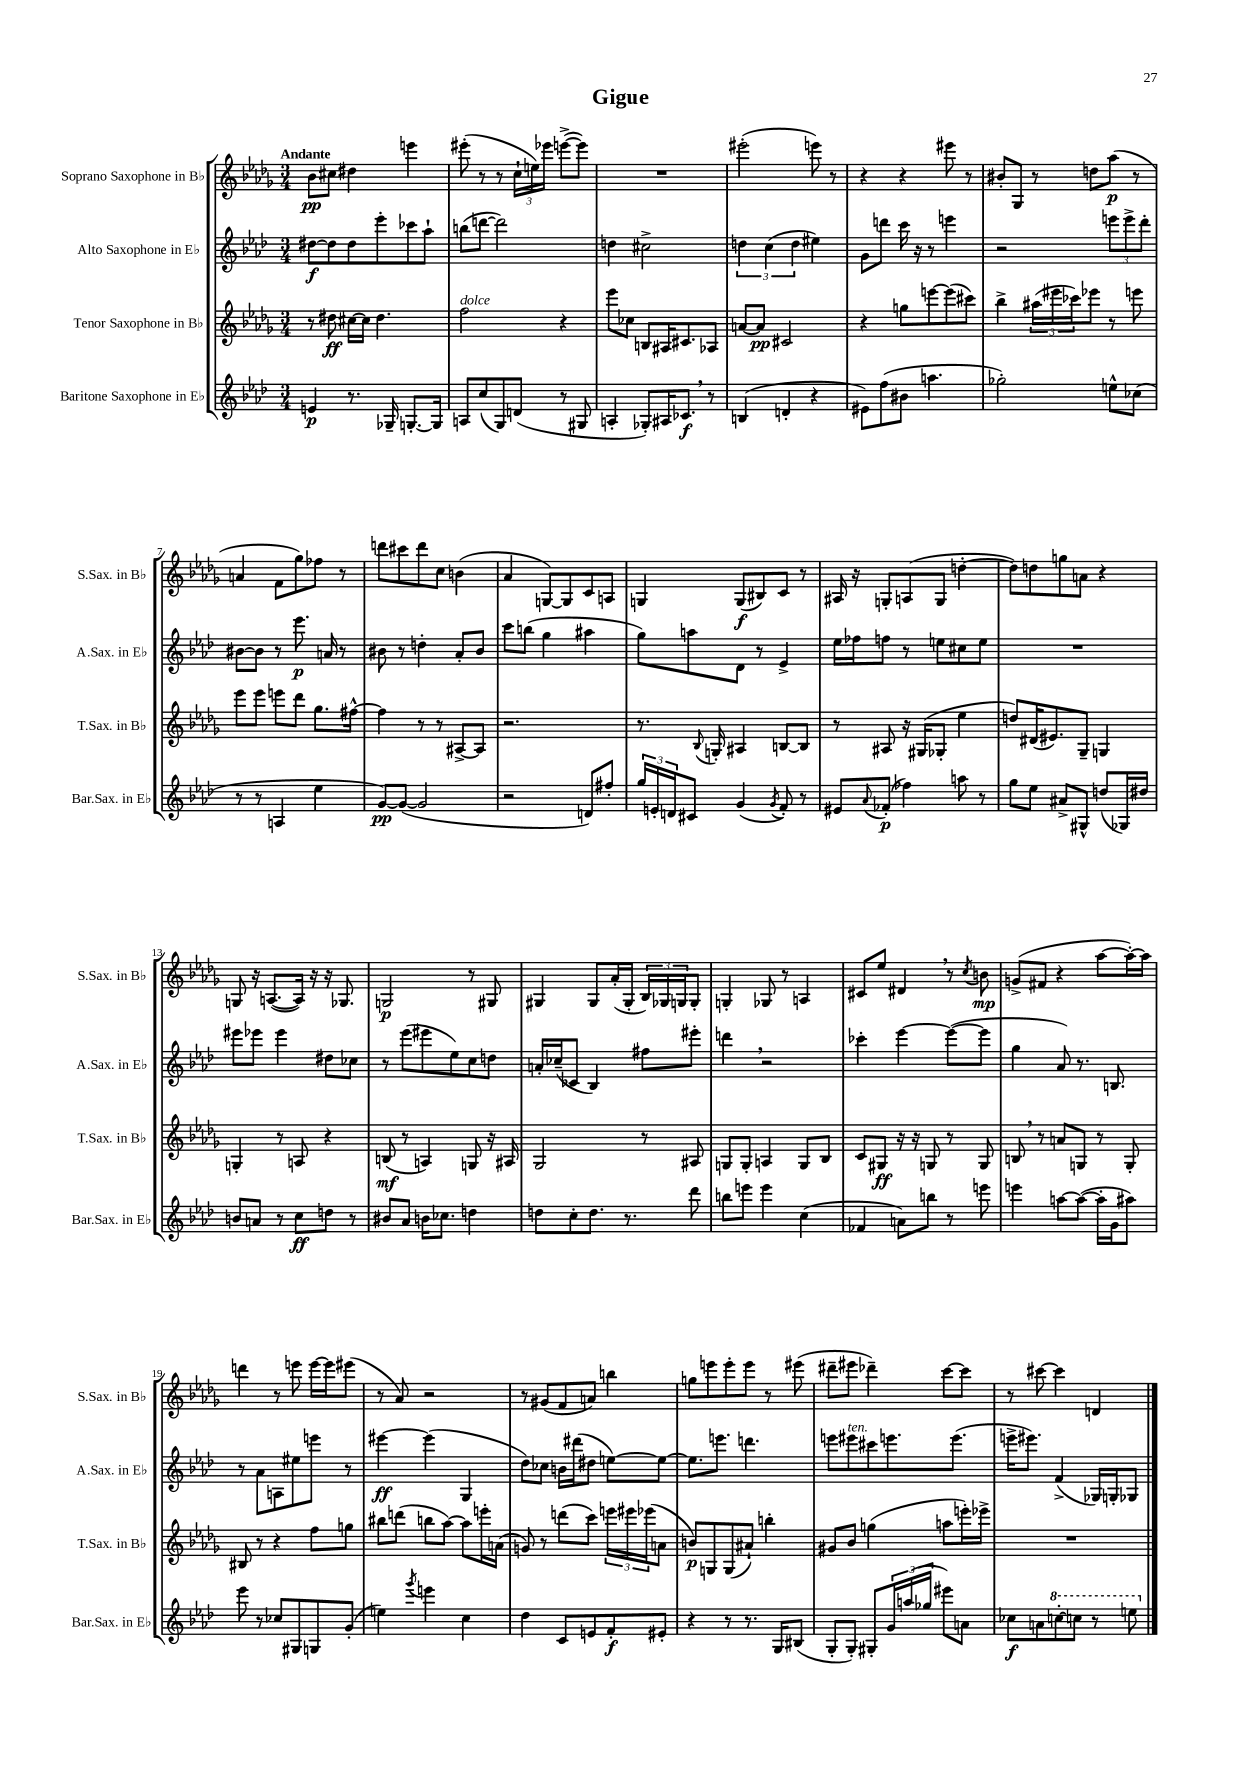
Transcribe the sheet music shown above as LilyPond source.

\header { title = "Gigue" }
<<
\new StaffGroup <<
\new Staff = "s0" \with { instrumentName = "Soprano Saxophone in Bb" shortInstrumentName = "S.Sax. in Bb" } {
    \clef treble \key des \major \numericTimeSignature \time 3/4 \tempo "Andante"
    bes'8\pp cis''8 dis''4 e'''4 |
    eis'''8-.( r8 r8 \tuplet 3/2 { c''16-! e''16) ees'''16 } e'''8~->( e'''8) |
    R2. |
    eis'''2-.( e'''8) r8 |
    r4 r4 eis'''8 r8 |
    bis'8-. ges8 r8 d''8 aes''8\p( r8 |
    a'4 f'8 ges''8) fes''8 r8 |
    d'''8 cis'''8 d'''8 c''8 b'4( |
    aes'4 g8~) g8 c'8 a8 |
    g4 g8\f( bis8) c'8 r8 |
    ais16 r16 g8-. a8( g8 d''4~-. |
    d''8) d''8 g''8 a'8 r4 |
    g8 r16 a8.~( a16) r16 r16 ges8. |
    g2\p r8 gis8 |
    gis4 gis8 aes'16-.( gis16-. \tuplet 3/2 { bes16) ges16 g16 } g8-. |
    g4-. ges8 r8 a4 |
    cis'8 ees''8 dis'4 \breathe r8 \acciaccatura { c''8 } b'8\mp |
    g'8->( fis'8 r4 aes''8~ aes''16~-.) aes''16 |
    d'''4 r8 e'''8 e'''16~ e'''16 eis'''8( |
    r8 aes'8) r2 |
    r8 gis'8( f'8 a'8) b''4 |
    g''8 e'''8 e'''8-. e'''8 r8 eis'''8( |
    dis'''8-- eis'''8 des'''4--) c'''8~ c'''8 |
    r8 cis'''8~ cis'''4 d'4 \bar "|." |
}
\new Staff = "s1" \with { instrumentName = "Alto Saxophone in Eb" shortInstrumentName = "A.Sax. in Eb" } {
    \clef treble \key aes \major \numericTimeSignature \time 3/4
    dis''8~\f dis''8 dis''8 ees'''8-. ces'''8 aes''8-! |
    b''8( d'''8~ d'''2) |
    d''4 cis''2-> |
    \tuplet 3/2 { d''4 c''4( d''4 } eis''4) |
    g'8 d'''8 c'''16 r16 r8 e'''4 |
    r2 \tuplet 3/2 { e'''8 e'''8-> des'''8-. } |
    bis'8~ bis'8 r8 ees'''8.\p a'16 r8 |
    bis'8 r8 d''4-. aes'8-. bis'8 |
    c'''8 b''8( g''4 ais''4 |
    g''8) a''8 des'8 r8 ees'4-> |
    ees''16 fes''16 f''8 r8 e''8 cis''8 e''8 |
    R2. |
    eis'''8 ees'''8 ees'''4 dis''8 ces''8 |
    r8 ees'''8( eis'''8 ees''8) c''8 d''8 |
    a'16-. ces''16--( ces'8 bes4) fis''8 eis'''8-. |
    d'''4 \breathe r2 |
    ces'''4-. ees'''4~ ees'''8~( ees'''8 |
    g''4 aes'8) r8. b8. |
    r8 aes'8 a8 eis''8 e'''8 r8 |
    eis'''4~\ff eis'''4( g4 |
    des''8) ces''8 b'16 dis'''16( dis''8 e''8~) e''8~ |
    e''8. e'''8. d'''4. |
    e'''8 eis'''8^\markup { \italic "ten." } cis'''8 e'''8. e'''8.( |
    e'''16-> eis'''8.) f'4->( ges16) g16-. ges8 \bar "|." |
}
\new Staff = "s2" \with { instrumentName = "Tenor Saxophone in Bb" shortInstrumentName = "T.Sax. in Bb" } {
    \clef treble \key des \major \numericTimeSignature \time 3/4
    r8 dis''8\ff cis''16~ cis''16 dis''4. |
    f''2^\markup { \italic "dolce" } r4 |
    ees'''8 ces''8 b8 ais16 cis'8. aes8 |
    a'8~ a'8\pp cis'2 |
    r4 g''8 e'''8~ e'''8( cis'''8) |
    bes''4-> \tuplet 3/2 { ais''16( eis'''16 ces'''16) } ees'''8 r8 e'''8 |
    ees'''8 ees'''8 e'''8 des'''8 ges''8. fis''16~-^ |
    fis''4 r8 r8 ais8~-> ais8 |
    r2. |
    r8. \appoggiatura { bes8 } g16-. ais4 b8~ b8 |
    r8 ais8 r16 gis16( ges8-. ees''4 |
    d''8) dis'16( eis'8.) ges8-- g4 |
    g4-. r8 a8 r4 |
    b8\mf( r8 a4) g8 r16 ais16 |
    ges2 r8 ais8 |
    g8 g8-. a4 g8 bes8 |
    c'8 gis8\ff r16 r16 g8 r8 g8 |
    b8 \breathe r8 a'8 g8 r8 g8-. |
    bis8 r8 r4 f''8 g''8 |
    bis''8 d'''8( b''8 aes''8~) aes''8 e'''16-. a'16( |
    g'8) r8 d'''8( c'''8) \tuplet 3/2 { e'''16 eis'''16 ees'''16( } a'8 |
    b'8\p) g8 g8( ais'8-!) b''4-. |
    gis'8 bes'8 g''4( a''8 e'''16-.) ees'''16-> |
    R2. \bar "|." |
}
\new Staff = "s3" \with { instrumentName = "Baritone Saxophone in Eb" shortInstrumentName = "Bar.Sax. in Eb" } {
    \clef treble \key aes \major \numericTimeSignature \time 3/4
    e'4\p r8. ges16-- g8.~-. g16 |
    a8 c''8( g8) d'8( r8 gis8 |
    a4-. ges8-.) ais16 ces'8.\f \breathe r8 |
    b4( d'4-. r4 |
    eis'8) f''8( bis'8 a''4. |
    ges''2-.) e''8-^ ces''8( |
    r8 r8 a4 ees''4 |
    g'8~\pp) g'8~( g'2 |
    r2 d'8) fis''8-. |
    \tuplet 3/2 { g''16 e'16-. d'16 } cis'8 g'4( \acciaccatura { g'8 } f'8-.) r8 |
    eis'8 \appoggiatura { aes'8 } fes'8-.\p( fes''4) a''8 r8 |
    g''8 ees''8 ais'8-> gis8-^ d''8( ges16) dis''16 |
    b'8 a'8 r8 c''8\ff d''8 r8 |
    bis'8 aes'8 b'16 ces''8. d''4 |
    d''8 c''8-. d''8. r8. des'''8 |
    b''8 e'''8 e'''4 c''4( |
    fes'4 a'8) b''8 r8 e'''8 |
    e'''4 a''8~ a''8~( a''16-. g'16 ais''8) |
    ees'''8 r8 ces''8 gis8 g8 g'8-.( |
    e''4) \acciaccatura { g'''8 } e'''4 c''4 |
    des''4 c'8 e'8 f'8-.\f eis'8-. |
    r4 r8 r8. g16 bis8( |
    g8-. g8-.) gis8-. \tuplet 3/2 { g'16 a''16( ges''16 } eis'''8) a'8 |
    ces''8\f a'8 \ottava #1 c'''!8~-. c'''!8 r8 e'''8 \ottava #0 \bar "|." |
}
>>
>>
